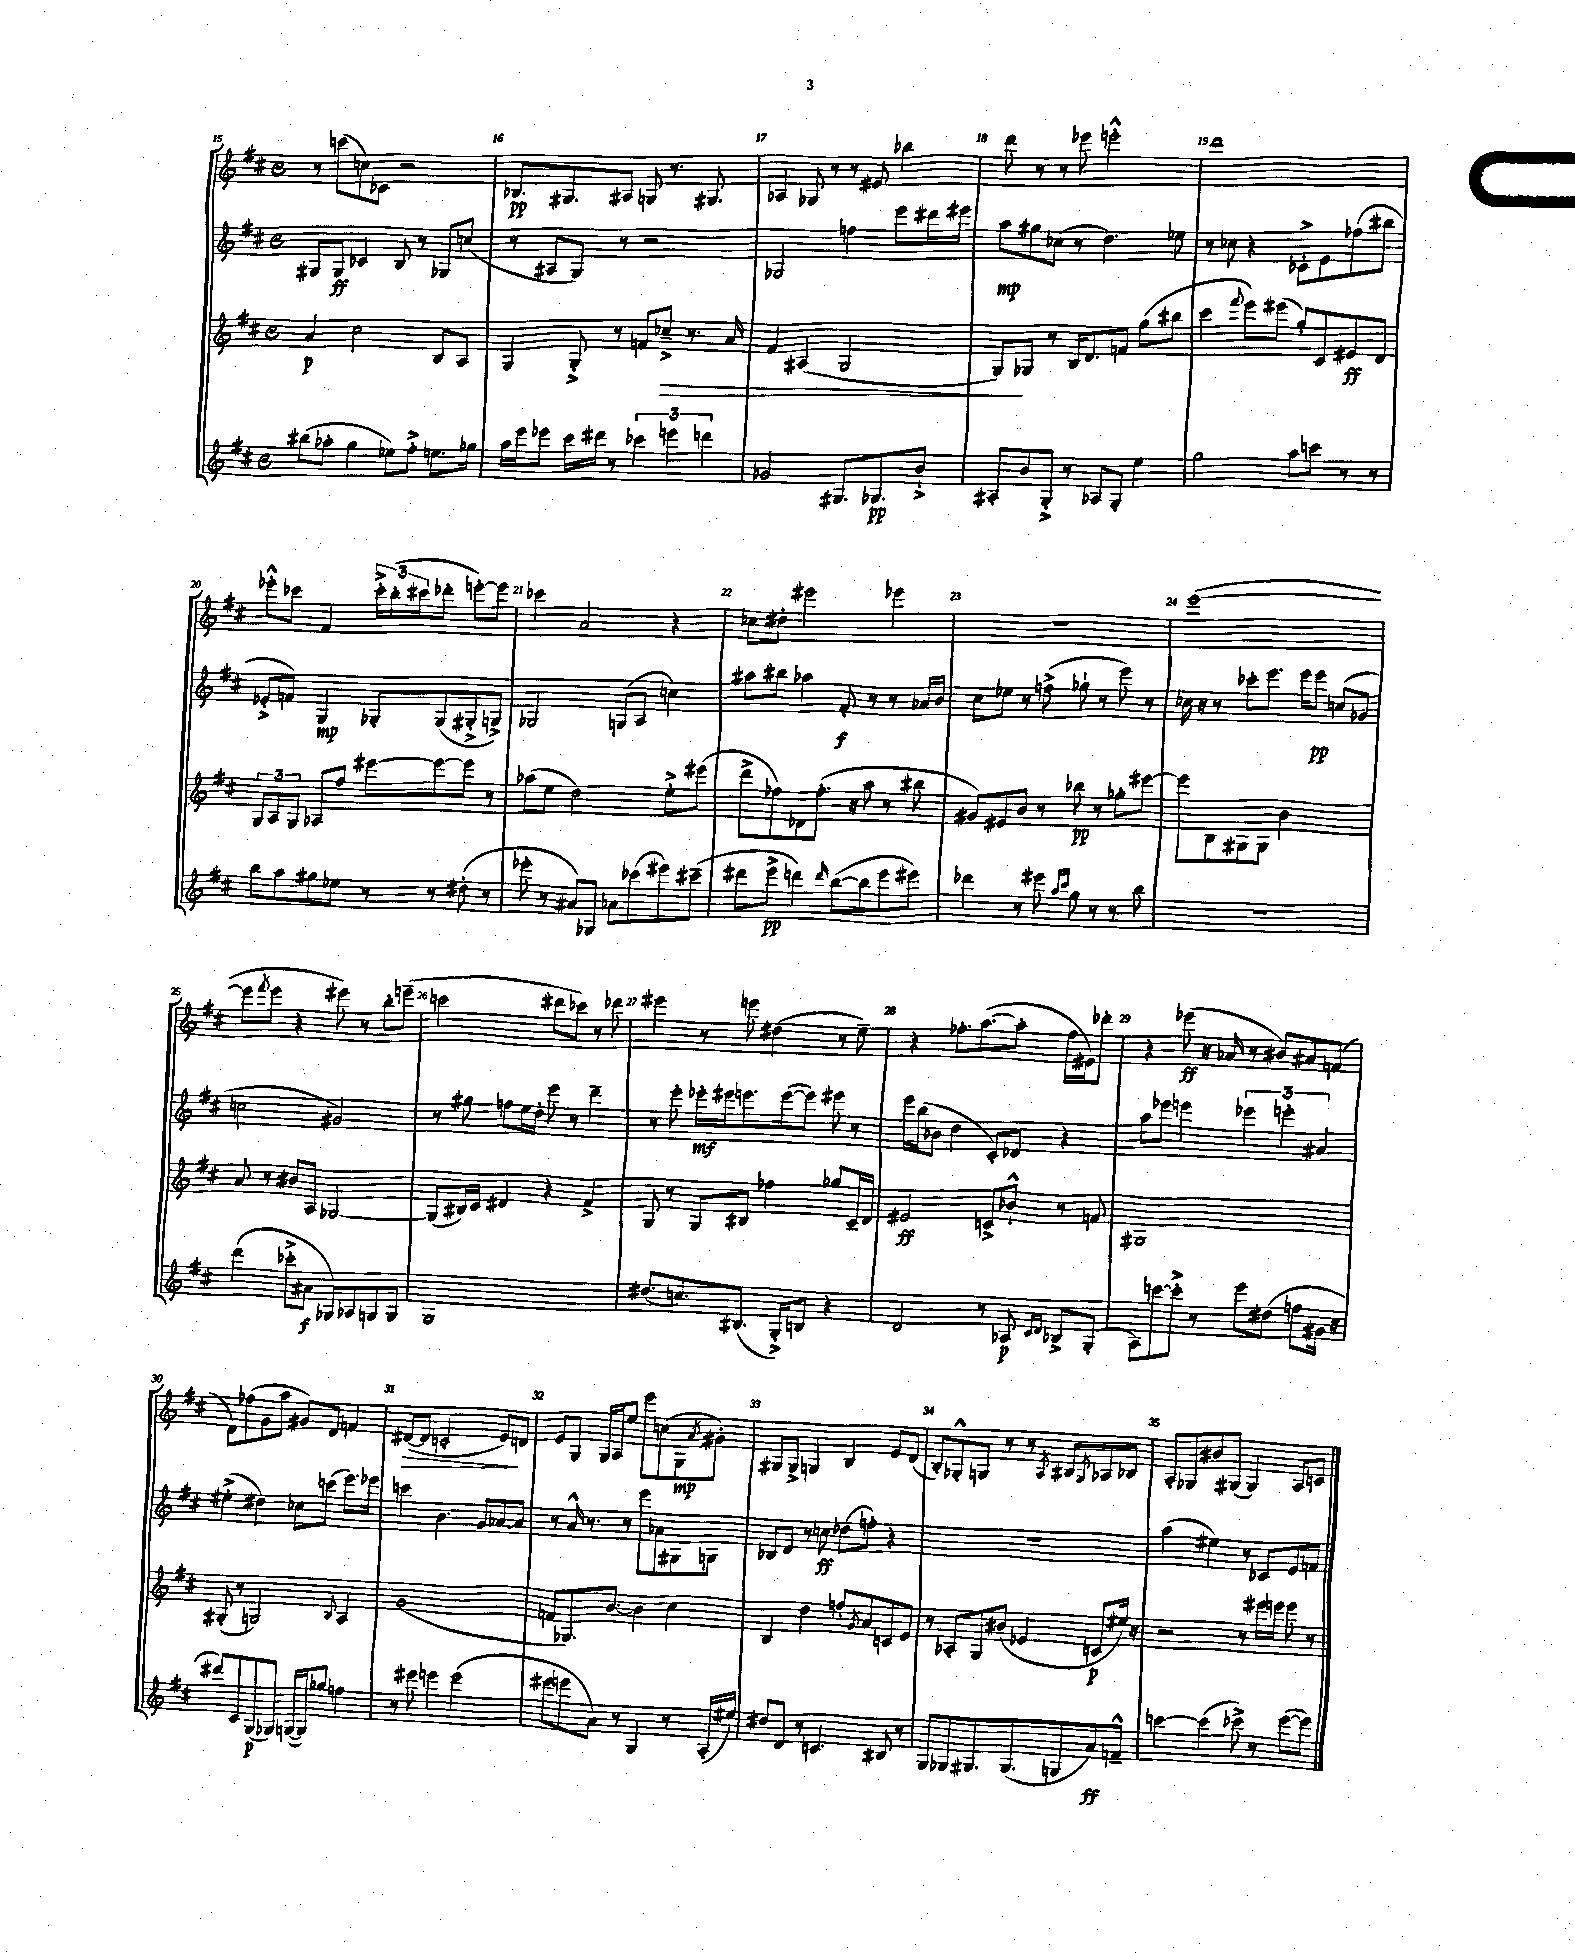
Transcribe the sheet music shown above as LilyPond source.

<<
\new StaffGroup <<
\new Staff = "s0" {
    \clef treble \key d \major \defaultTimeSignature \time 4/4
    r8 c'''8( c''8) ces'8 r2 |
    bes8.\pp gis8. ais8 g8 r8. gis8. |
    aes4 ges8 r8 r8 eis'8 bes''4 |
    d'''8 r8 r8 ees'''8 e'''2-.-^ |
    d'''1 |
    ees'''8-.-^ ces'''8 fis'4 \tuplet 3/2 { ces'''16-.-> b''16-.( cis'''16 } des'''8-. e'''8~-.) e'''8 |
    ces'''4 a'2 r4 |
    ces''8 dis''8-. eis'''2 ees'''4 |
    R1 |
    e'''1~( |
    e'''8 \acciaccatura { fis'''8 } e'''8 r4 eis'''8) r8 b''8-. e'''8--( |
    c'''2 dis'''8 ces'''8) r8 des'''8 |
    eis'''4 r8 e'''8 dis''4( r8 e''8--) |
    r4 fes''8.-. a''8.~( a''8-. fes''16 eis'16) des'''8-. |
    r4 ees'''8\ff( r16 aes'16 r8 bis'8) ais'8 f'8( |
    d'8) fes''8( g'8 a''8 gis'8) d'8 f'4 |
    dis'8~\>( dis'8 c'2-. e'8\!) d'8 |
    e'8 g8 g16 a16 e''8 e'''8 c''8( g8\mp \acciaccatura { a'8 } gis'8-.) |
    gis8 gis8-> g4 b4 e'8 d'8( |
    b8-.) ges8-.-^ g8 r8 r8 \acciaccatura { a8 } bis8 \acciaccatura { g8 } aes8 bes8 |
    a8-. ges8 bis'8 gis8( gis4) a8 c'8 \bar "|." |
}
\new Staff = "s1" {
    \clef treble \key d \major \defaultTimeSignature \time 4/4
    gis8 gis8\ff ces'4 b8 r8 ges8 c''8( |
    r8 ais8 g8) r8 r2 |
    ges2 f''4 e'''8 dis'''16 eis'''16 |
    a''8\mp gis''8 ces''8( r8 d''4.) ees''8 |
    r8 ces''8 r4 ces'8-.-> e'8 fes''8( bis''8 |
    ees'8-.-> f'8) g4\mp ges8-. ges8( gis8-.-> g8->) |
    ges2 g8( a8 c''4) |
    ais''8 bis''8 aes''4 fis'8-.\f r8 r8 aes'16 b'16 |
    cis''8 ees''8 r8 f''8->( ges''8-! r8 e'''8) r8 |
    ces''16 r16 r8 ces'''8-. e'''8. e'''16 e'''8\pp c''8( ges'8 |
    c''2 gis'2) |
    r8 gis''8 f''8 e''16 d''16-. e'''8 r8 d'''4-- |
    r8 e'''8-. ees'''16-.\mf eis'''16 e'''8. e'''16~( e'''8) eis'''8 r8 |
    e'''16 b''16( bes'8 d''4 cis'8-.) des'8 r4 |
    a''8 ees'''8 e'''4 \tuplet 3/2 { ees'''4 e'''4-. ais'4 } |
    eis''4-.->( dis''4) ces''8 c'''8( e'''8.) ees'''16 |
    c'''4 b'4. g'8 aes'8~ aes'8 |
    r8 a'16-^ r8. r8 e'''8 aes'8 gis8 g8 |
    bes8 d'8 r8 c''8\ff des''8( f''8-.) r4 |
    R1 |
    a''4( eis''4) r8 ces'8 e'8 f'8 \bar "|." |
}
\new Staff = "s2" {
    \clef treble \key d \major \defaultTimeSignature \time 4/4
    a'4\p cis''2 b8 a8 |
    g4 g8-.-> r8 f'8 ces''8--->\> r8. a'16 |
    fis'4 ais4( g2 |
    g8\!) ges8 r8 b16 d'8. f'8 g''8( bis''8 |
    cis'''4 \appoggiatura { fis'''8 } e'''8) eis'''8( g''8-.) cis'8 eis'8\ff d'8 |
    \tuplet 3/2 { g8 a8 g8 } aes8 fis''8 eis'''8~ eis'''8~ eis'''8 r8 |
    aes''8( e''8 d''2) e''8-.-> eis'''8( |
    d'''8-> fes''8) des'8 fes''8.-.( r16 a''8 r8 bis''8 |
    gis'8) eis'8 b'8 r8 bes''8\pp r8 ges''8-. eis'''8~ |
    eis'''8 b8 gis8 gis8 b'2 |
    a'8 r8 bis'8 a8 ges2~ |
    ges8( bis16) cis'16 dis'4 r4 fis'4-> |
    g8 r8 g8 bis8 fes''4 ges''8 cis'16-- d'16 |
    eis'2\ff c'8-> bes'8-!-^ r8 f'8 |
    gis1 |
    gis8-.( r8 g2) \appoggiatura { b8 } a4 |
    g'1( |
    f'8 ges8.) b'8.~ b'4 cis''4 |
    b4 d''4 f''8-. \acciaccatura { g'8 } a'8 c'8 e'8 |
    r8 aes8-. g8 bis'8( ees'4 c'8\p eis''16) r16 |
    r2 r8 eis'''16 e'''16 e'''8 r8 \bar "|." |
}
\new Staff = "s3" {
    \clef treble \key d \major \defaultTimeSignature \time 4/4
    bis''8( aes''8-. g''4 ees''8) fis''8-.-> e''8. ges''16 |
    a''16 e'''16 ees'''8 cis'''16 dis'''16 r8 \tuplet 3/2 { ces'''4 e'''4 d'''4 } |
    ges'2 gis8. ges8.\pp b'8-!-> |
    ais8-. b'8 g8-.-> r8 aes8 g8-. e''4 |
    g''2 a''8 c'''8 r8 r8 |
    b''8 a''8 gis''8 ees''8 r8 r8 dis''8-.( r8 |
    ees'''8-. r8 ais'8) ges8 aes'8 ces'''8( eis'''8) cis'''8--( |
    dis'''8 e'''8->\pp d'''4) \grace { d'''16 } b''8~( b''8 e'''8 eis'''8) |
    des'''4 r8 eis'''8 \grace { a''16 cis'''16 } g''8 r8 r8 b''8 |
    R1 |
    d'''4( ces'''8-.-> ais'8\f ges8) aes8 g8 g8 |
    g1 |
    dis''8.( c''8.) bis8.( g16-.->) b8 r4 |
    d'2 r8 aes8\p \grace { cis'16 d'16 } bes8-> g8-.( |
    a8) c'''8~ c'''8-.-> r8 e'''8 dis''8( f''8 gis'16 r16 |
    dis'''8) cis'8 g8\p( ges8) g16~( g16) ges''8 f''4 |
    r8 eis'''8 e'''4 e'''2( |
    eis'''8 e'''8 a'8) r8 g4 r8 a16-.( eis''16) |
    dis''8 d'8 r8 c'4. bis8 r8 |
    g8 ges8 gis8. gis8.( g8 a'8\ff) f'8---^ |
    c'''4~ c'''4( ces'''8->) r8 e'''8~( e'''8) \bar "|." |
}
>>
>>
\layout { \context { \Score currentBarNumber = #15 \override BarNumber.break-visibility = ##(#f #t #t) barNumberVisibility = #all-bar-numbers-visible } }
